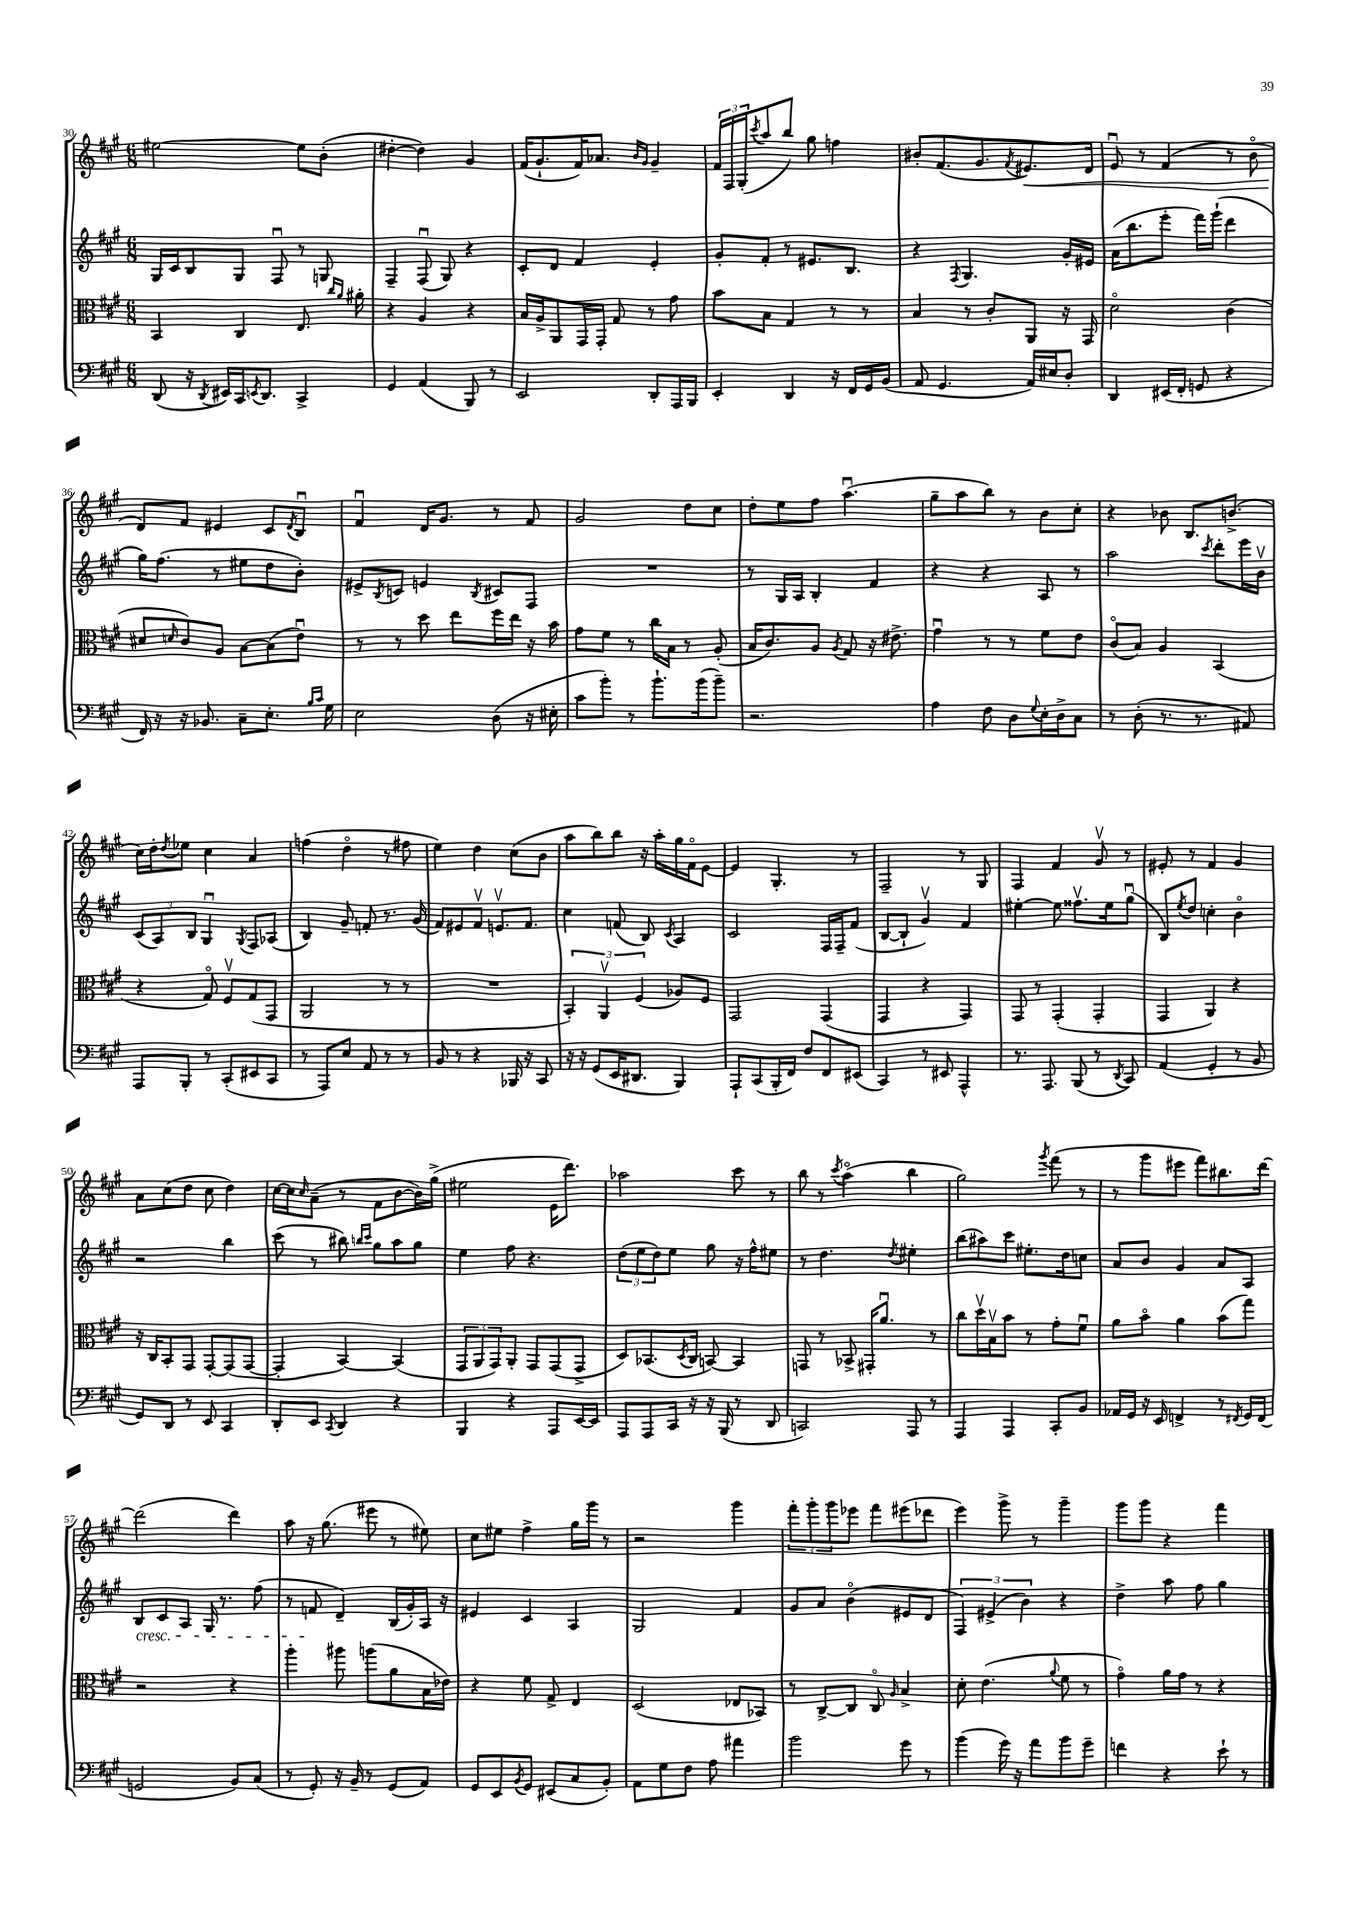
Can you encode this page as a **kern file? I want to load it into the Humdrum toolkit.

**kern	**kern	**kern	**kern	**dynam
*part4	*part3	*part2	*part1	*part1
*staff4	*staff3	*staff2	*staff1	*staff1
*clefF4	*clefC3	*clefG2	*clefG2	*
*k[f#c#g#]	*k[f#c#g#]	*k[f#c#g#]	*k[f#c#g#]	*
*M6/8	*M6/8	*M6/8	*M6/8	*
=30	=30	=30	=30	=30
(8DD/	4BB/	16G#/LL	[2ee#X\	.
.	.	16c#/J	.	.
16r	.	8B/	.	.
8qDD/	.	.	.	.
16EE#X/LL)	.	.	.	.
16CC#/J	4C#/	8G#/J	.	.
8qEEn/	.	.	.	.
8.DD/J	.	.	.	.
.	.	8F#u/	.	.
4CC#^/	8.E/	8r	8ee#\L]	.
.	.	8Gn/	(8b'\J	.
.	16qqcc#/LL	.	.	.
.	16qqa/JJ	.	.	.
.	16a#X'\	.	.	.
=31	=31	=31	=31	=31
4GG#/	4r	4F#~/	[4dd#X'\	.
(4AA/	4A/	(8F#u/	4dd#\])	.
.	.	8G#/)	.	.
8BBB/)	4r	4r	4g#/	.
8r	.	.	.	.
=32	=32	=32	=32	=32
2EE/	16B/LL	8c#'/L	(16f#/KL	.
.	16A^/J	.	8.g#`/	.
.	8AA/	8d/J	.	.
.	16GG#/L	4f#/	16f#/K)	.
.	16GG#'/JJ	.	8.a-X/J	.
.	8G#/	.	.	.
.	.	.	16qqb/LL	.
.	.	.	16qqg#/JJ	.
8DD'/L	8r	4e'/	4g#~/	.
16AAA/L	8g#\	.	.	.
16BBB/JJ	.	.	.	.
=33	=33	=33	=33	=33
4EE'/	8b\L	8g#'/L	24f#/LL	.
.	.	.	24F#/	.
.	.	.	(24G#'/J	.
.	.	.	8qccc#/	.
.	8B\J	8f#'/J	8aa/	.
4DD/	4G#/	8r	8bb/J)	.
.	.	8.e#X/L	8gg#\	.
16r	8r	.	4ffn\	.
16FF#/LL	.	8.B/J	.	.
16GG#/	8r	.	.	.
(16BB/JJ	.	.	.	.
=34	=34	=34	=34	=34
8AA/	4B/	4r	8b#X'/L	.
4.GG#/	.	.	(8.f#/	.
.	.	8qF#/	.	.
.	8r	4.G#/	.	.
.	.	.	8.g#/	.
.	8c#'/L	.	.	.
.	.	.	8qf#/	.
!	!	!	!	!LO:HP:b
16AA/LL)	8AA/J	.	8.e#X/)	<
16E#X/J	.	.	.	.
8D'/J	16r	16g#'/LL	.	.
.	16GG#/	16e#X/JJ	16d/Jk	.
=35	=35	=35	=35	=35
4DD/	2d\	(16a\KL	8eu/	.
.	.	8.bb\	.	.
.	.	.	8r	.
(16EE#X/LL	.	8eee'\J	(4f#/	.
16FF#'/JJ	.	.	.	.
8GGn/	.	16fff#\LL)	.	.
.	.	(16ggg#`\JJ	.	.
4r	(4c#\	4ddd\	8r	.
.	.	.	8b\	.
!!LO:LB:g=z
=36	=36	=36	=36	=36
16FF#/)	8d#X/L	16gg#\KL)	8d/L)	.
16r	.	(8.ff#\J	.	.
.	16qqdn/	.	.	.
16r	8c#/)	.	8f#/J	[
8.BB-X/	.	.	.	.
.	8A/J	8r	4e#X/	.
8C#~\L	[8B\L	8ee#X\L	.	.
8.E'\J	(8B\]	8dd\	8c#/L	.
.	.	.	8qd/	.
.	8eu\J)	8b'\J)	8Bu/J	.
16qqB/LL	.	.	.	.
16qqc#/JJ	.	.	.	.
16G#\	.	.	.	.
=37	=37	=37	=37	=37
2E\	8r	8e#X^/L	4f#u/	.
.	.	8qB/	.	.
.	8r	8cn/J	.	.
.	8dd\	4en/	16d/KL	.
.	.	.	8.g#/J	.
.	8ee\L	.	.	.
.	.	8qB/	.	.
(8D\	16ff#\L	8c#X/L	8r	.
.	16ee\JJ	.	.	.
16r	16r	8F#/J	8f#/	.
16E#X'\	16b\	.	.	.
=38	=38	=38	=38	=38
8c#\L	8g#\L	2.r	2g#/	.
8b'\J)	8f#\J	.	.	.
8r	8r	.	.	.
8.b`\L	16cc#\LL	.	.	.
.	16B\JJ	.	.	.
.	8r	.	8dd\L	.
(16b\k	.	.	.	.
8b~\J)	(8A'/	.	8cc#\J	.
=39	=39	=39	=39	=39
2.r	16B/KL	8r	8dd'\L	.
.	8.c#/)	.	.	.
.	.	16G#/LL	8ee\	.
.	.	16A/JJ	.	.
.	8A/J	4B'/	8ff#\J	.
.	8qA/	.	.	.
.	8G#/	.	(4.aau\	.
.	16r	4f#/	.	.
.	8.e#X^\	.	.	.
=40	=40	=40	=40	=40
4A\	4g#u\	4r	8gg#~\L	.
.	.	.	8aa\	.
8F#\	8r	4r	8bb\J)	.
8D\L	8r	.	8r	.
8qqG#/	.	.	.	.
16E'\L	8f#\L	8A/	8b\L	.
16D^\J	.	.	.	.
8C#\J	8e\J	8r	8cc#'\J	.
=41	=41	=41	=41	=41
8r	(8c#/L	2aa\	4r	.
(8D'\	8B/J)	.	.	.
8.r	4A/	.	8b-X\	.
.	.	.	8.B/L	.
8.r	.	.	.	.
.	.	8qccc#/	.	.
.	(4BB/	8ddd'\L	.	.
.	.	.	(8.bn^/J	.
8AA#X/)	.	16eee\L	.	.
.	.	16bv\JJ	.	.
!!LO:LB:g=z
=42	=42	=42	=42	=42
8AAA/L	4r	(12c#/L	16cc#\LL)	.
.	.	.	16dd'\J	.
.	.	12A/)	.	.
.	.	.	8qdd/	.
8BBB'/J	.	.	8ee-X\J	.
.	.	12B/J	.	.
8r	8G#/)	4G#u/	4cc#\	.
(8CC#'/L	8F#v/L	.	.	.
.	.	8qG#/	.	.
8EE#X/	(8G#/	8F#/L	4a/	.
8CC#/J	8GG#/J	(8A-X/J	.	.
=43	=43	=43	=43	=43
8r	2AA/	4B/)	(4ffn\	.
8AAA/L)	.	.	.	.
8E/J	.	8g#~/	4dd\	.
8AA/	.	8fn'/	.	.
8r	8r	8.r	8r	.
8r	8r	.	8ff#X\	.
.	.	(16g#/	.	.
=44	=44	=44	=44	=44
8BB/	2.r	8f#/L)	4ee\)	.
8r	.	8e#X/	.	.
4r	.	8f#v/J	4dd\	.
.	.	8.env/L	.	.
16BBB-X/	.	.	(8cc#\L	.
16r	.	8.f#/J	.	.
8CC#/	.	.	8b\J	.
=45	=45	=45	=45	=45
16r	6BB'/)	4cc#\	8aa\L	.
16r	.	.	.	.
(8GG#/L	.	.	8bb\)	.
.	6AAv/	.	.	.
16EE/K	.	(8fn/	8bb\J	.
8.DD#X/J	.	.	.	.
.	(6F#/	.	.	.
.	.	8B/)	16r	.
.	.	.	16aa'\LL	.
.	.	8qc#/	.	.
4BBB/)	8A-X/L)	4A/	16gg#\	.
.	.	.	16f#\J	.
.	8F#/J	.	[8e\J	.
=46	=46	=46	=46	=46
8AAA`/L	2GG#/	2c#/	4e/]	.
(8CC#/	.	.	.	.
16BBB'/L	.	.	4.G#'/	.
16FF#/JJ)	.	.	.	.
8F#/L	.	.	.	.
8FF#/	(4GG#/	16F#/LL	.	.
.	.	16F#~/J	.	.
(8EE#X/J	.	(8f#/J	8r	.
=47	=47	=47	=47	=47
4CC#/)	4GG#/	[8B/L	2F#~/	.
.	.	8B`/J]	.	.
8r	4r	4g#v/)	.	.
8EE#X/	.	.	.	.
4AAA^^/	4GG#/)	4f#/	8r	.
.	.	.	8G#/	.
=48	=48	=48	=48	=48
8.r	8GG#/	[4ee#X'\	4F#/	.
.	8r	.	.	.
8.AAA/	.	.	.	.
.	(4GG#'/	8ee#\]	4f#/	.
(8BBB/	.	8.ff##Xv\L	.	.
8r	4GG#'/	.	8g#v/	.
.	.	16ee#\k	.	.
8qDD/	.	.	.	.
8CC#/)	.	(8gg#u\J	8r	.
=49	=49	=49	=49	=49
(4AA/	4GG#/	8B/L)	8e#X'/	.
.	.	8qee/	.	.
.	.	8dd/J	8r	.
4GG#'/	4AA/)	4ccn'\	4f#/	.
8r	4r	4b\	4g#/	.
8BB/	.	.	.	.
!!LO:LB:g=z
=50	=50	=50	=50	=50
8GG#/L)	16r	2r	8a\L	.
.	16C#/KL	.	.	.
8DD/J	8BB'/	.	(8cc#\	.
8r	8GG#/J	.	8dd\J	.
8EE/	[8GG#'/L	.	8cc#\	.
4CC#/	(8GG#/]	4bb\	4dd\)	.
.	[8GG#/J	.	.	.
=51	=51	=51	=51	=51
8DD'/L	4GG#'/]	(8ccc#\	[16cc#\LL	.
.	.	.	16cc#\J]	.
.	.	.	16qqcc#/	.
8EE/J	.	8r	(8a~\J	.
8qCC#/	.	.	.	.
4DD/	[4BB/)	8bb#X\)	8r	.
.	.	16qqbbn/LL	.	.
.	.	16qqccc#/JJ	.	.
.	.	8gg#\L	8f#\L	.
4r	(4BB/]	8aa\	[8b\	.
.	.	8gg#\J	16b\L])	.
.	.	.	(16gg#^\JJ	.
=52	=52	=52	=52	=52
4BBB/	12GG#/L	4ee\	2ee#X\	.
.	12AA/	.	.	.
.	12GG#/)	.	.	.
4r	8AA'/J	8ff#\	.	.
.	8GG#/L	4.r	.	.
8AAA/L	(8GG#/	.	16e\KL	.
.	.	.	8.ddd\J)	.
[16EE/L	8GG#^/J	.	.	.
16EE/JJ]	.	.	.	.
=53	=53	=53	=53	=53
8AAA/L	8D/L)	(12dd\L	2aa-X\	.
.	.	12ee\	.	.
8AAA/	(8.BB-X/	.	.	.
.	.	12dd\)	.	.
16CC#/Jk	.	8ee\J	.	.
.	8qD/	.	.	.
16r	16C#/Jk	.	.	.
16r	[8BBn/)	8gg#\	.	.
(16BBB/	.	.	.	.
8r	4BB/]	16r	8ccc#\	.
.	.	16ff#^^\KL	.	.
8DD/	.	8ee#X\J	8r	.
=54	=54	=54	=54	=54
2CCn/)	8GGn/	8r	8bb\	.
.	8r	4.dd\	8r	.
.	.	.	8qccc#/	.
.	8BB-X^/	.	(4aa\	.
.	16GG#X'/KL	.	.	.
.	8.au/J	.	.	.
.	.	8qdd/	.	.
8AAA/	.	4ee#X'\	4bb\	.
8r	8r	.	.	.
=55	=55	=55	=55	=55
4AAA/	8cc#\L	(8bb\L	2gg#\)	.
.	16ddv\L	8aa#X\)	.	.
.	16Bv\J	.	.	.
4AAA/	8b\J	8ccc#\J	.	.
.	8r	8.ee#X'\L	.	.
.	.	.	8qggg#/	.
8CC#'/L	8g#'\L	.	(8fff#\	.
.	.	16dd\k	.	.
8BB/J	8f#u\J	8ccn\J	8r	.
=56	=56	=56	=56	=56
16AA-X/LL	8a\L	8a/L	8r	.
16GG#/JJ	.	.	.	.
16r	8b\J	8b/J	8ggg#\L	.
16EE/	.	.	.	.
4FFn^/	4a\	4g#/	8eee#X\J	.
.	.	.	8fff#\L)	.
8r	(8b\L	8a/L	8.bb#X\	.
8qFF#X/	.	.	.	.
16GG#/LL	8gg#\J)	8A/J	.	.
(16FF#/JJ	.	.	[16ddd\Jk	.
!!LO:LB:g=z
=57	=57	=57	=57	=57
!	!	!LO:TX:b:i:t=cresc.	!	!
2GGn/	2r	8B/L	(2ddd\]	.
.	.	8c#/	.	.
.	.	8A/J	.	.
.	.	16G#/	.	.
.	.	8.r	.	.
8BB/L)	4r	.	4ddd\)	.
(8C#/J	.	(8ff#\	.	.
=58	=58	=58	=58	=58
8r	4aa'\	8r	8aa\	.
8GG#'/)	.	8fn/	16r	.
.	.	.	(8.gg#\	.
16r	8aa#X\	4d~/)	.	.
16BB~/	.	.	.	.
8r	(8aan\L	.	8eee#X\	.
(8GG#/L	8a\	(16B/LL	8r	.
.	.	16g#'/)	.	.
8AA/J)	16B\L	16A/JJ	8ee#X\)	.
.	16e-X\JJ)	16r	.	.
=59	=59	=59	=59	=59
8GG#/L	4r	4e#X/	8cc#\L	.
8EE/	.	.	8ee#X\J	.
8qBB/	.	.	.	.
8GG#/J	8f#\	4c#/	4ff#^\	.
(8EE#X/L	8G#^/	.	.	.
8C#/	4E/	4A/	16gg#\LL	.
.	.	.	16ggg#\JJ	.
8BB'/J)	.	.	8r	.
=60	=60	=60	=60	=60
8AA\L	(2D/	2G#/	2r	.
8G#\	.	.	.	.
8F#\J	.	.	.	.
8A\	.	.	.	.
4a#X\	8E-X/L	4f#/	4ggg#\	.
.	8BB-X/J)	.	.	.
=61	=61	=61	=61	=61
2b\	8r	8g#/L	12fff#'\L	.
.	.	.	12ggg#'\	.
.	[8C#^/L	8a/J	.	.
.	.	.	12ggg#\	.
.	8C#/J]	(4b\	8eee-X\J	.
.	8C#/	.	8fff#\L	.
.	16qqA/	.	.	.
8g#\	4B^/	8e#X/L	(8eee#X\	.
8r	.	8d/J	8ddd-X\J	.
=62	=62	=62	=62	=62
(4b\	8d'\	6F#/)	4eee\)	.
.	(4.e\	.	.	.
.	.	(6e#X^/	.	.
16g#\)	.	.	8ggg#^\	.
16r	.	.	.	.
.	.	6b\)	.	.
8a\L	.	.	8r	.
.	8qqa/	.	.	.
8b\	8f#\	4r	4ggg#~\	.
8g#~\J	8r	.	.	.
=63	=63	=63	=63	=63
4fn\	4g#\)	4dd^\	8ggg#\L	.
.	.	.	8ggg#\J	.
4r	16a\LL	8aa\	4r	.
.	16g#\JJ	.	.	.
.	8r	8ff#\	.	.
8e`\	4r	4gg#\	4fff#\	.
8r	.	.	.	.
==	==	==	==	==
*-	*-	*-	*-	*-
